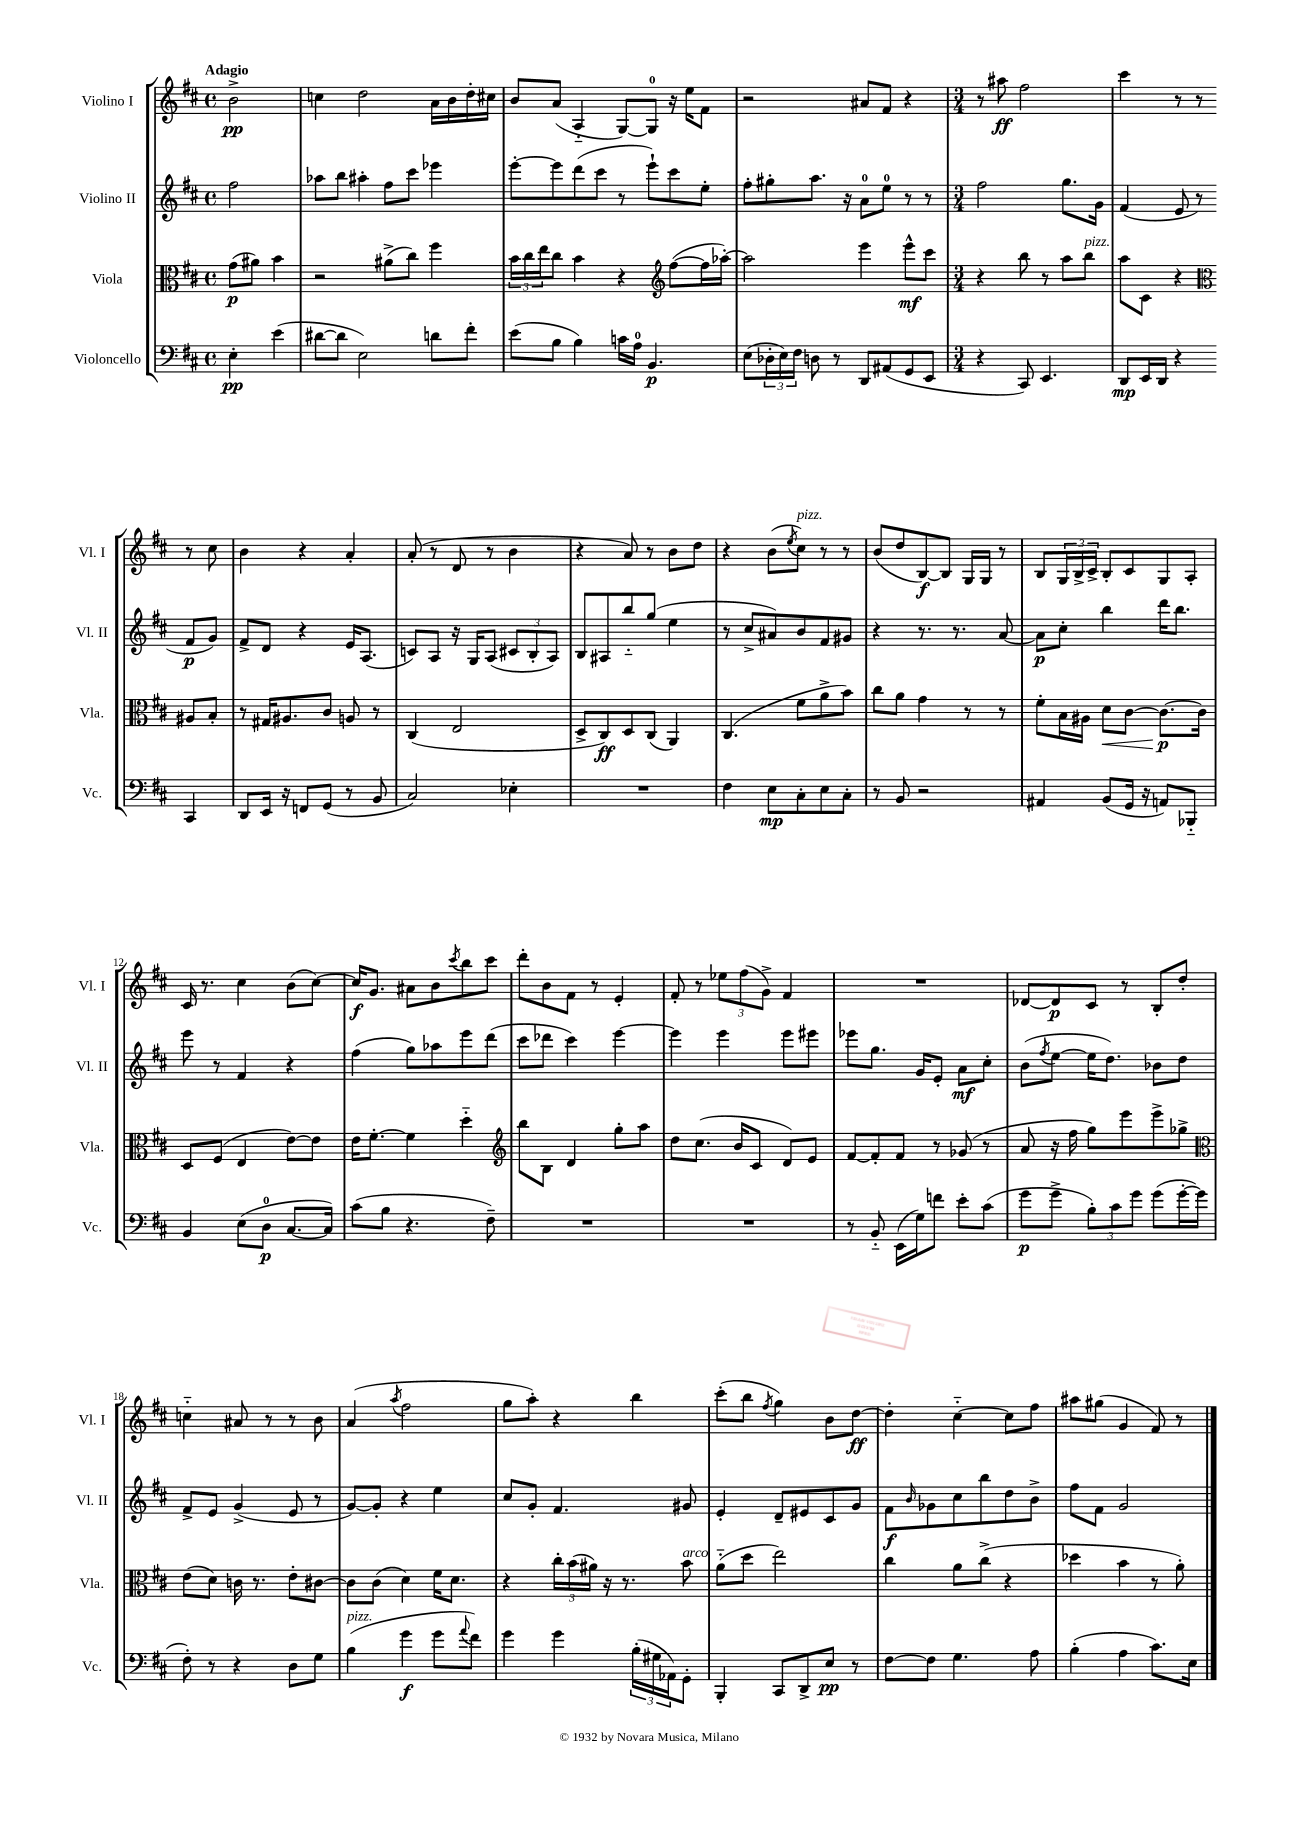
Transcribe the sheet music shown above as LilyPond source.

<<
\new StaffGroup <<
\new Staff = "s0" \with { instrumentName = "Violino I" shortInstrumentName = "Vl. I" } {
    \clef treble \key d \major \defaultTimeSignature \time 4/4 \partial 2 \tempo "Adagio"
    b'2->\pp |
    c''4 d''2 a'16 b'16 d''16-. cis''16 |
    b'8 a'8( a4-_ g8~) g8-0 r16 e''16 fis'8 |
    r2 ais'8 fis'8 r4 |
    \numericTimeSignature \time 3/4 r8 ais''8\ff fis''2 |
    cis'''4 r8 r8 r8 cis''8 |
    b'4 r4 a'4-. |
    a'8-.( r8 d'8 r8 b'4 |
    r4 a'8) r8 b'8 d''8 |
    r4 b'8( \acciaccatura { e''8 } cis''8^\markup { \italic "pizz." }) r8 r8 |
    b'8( d''8 b8~\f) b8 g16 g16 r8 |
    b8 \tuplet 3/2 { g16 b16-> cis'16-> } b8-. cis'8 g8 a8-. |
    cis'16 r8. cis''4 b'8( cis''8~) |
    cis''16\f g'8. ais'8 b'8 \acciaccatura { cis'''8 } b''8 cis'''8 |
    d'''8-. b'8 fis'8 r8 e'4-. |
    fis'8-. r8 \tuplet 3/2 { ees''8 fis''8( g'8->) } fis'4 |
    R2. |
    des'8~ des'8\p cis'8 r8 b8-. d''8-. |
    c''4-_ ais'8 r8 r8 b'8 |
    a'4( \acciaccatura { a''8 } fis''2 |
    g''8 a''8-.) r4 b''4 |
    cis'''8-.( b''8 \acciaccatura { fis''8 } g''4) b'8 d''8~\ff |
    d''4-. cis''4~-_ cis''8 fis''8 |
    ais''8 gis''8( g'4 fis'8) r8 \bar "|." |
}
\new Staff = "s1" \with { instrumentName = "Violino II" shortInstrumentName = "Vl. II" } {
    \clef treble \key d \major \defaultTimeSignature \time 4/4 \partial 2
    fis''2 |
    aes''8 b''8 ais''4-. fis''8 cis'''8 ees'''4 |
    e'''8~-. e'''8 d'''8( cis'''8 r8 e'''8-!) cis'''8 e''8-. |
    fis''8-. gis''8-. a''8. r16 a'8-0 e''8-0 r8 r8 |
    \numericTimeSignature \time 3/4 fis''2 g''8. g'16 |
    fis'4( e'8 r8 fis'8\p g'8) |
    fis'8-> d'8 r4 e'16 a8.( |
    c'8) a8 r16 g16 a8( \tuplet 3/2 { cis'8 b8-. a8) } |
    b8 ais8 b''8-_ g''8( e''4 |
    r8 cis''8-> ais'8) b'8 fis'8 gis'8 |
    r4 r8. r8. a'8~ |
    a'8\p cis''8-. b''4 d'''16 b''8. |
    e'''8 r8 fis'4 r4 |
    fis''4( g''8) aes''8 e'''8 d'''8( |
    cis'''8 des'''8 cis'''4) e'''4~ |
    e'''4 e'''4 e'''8 eis'''8 |
    ees'''8 g''8. g'16 e'8-. a'8\mf cis''8-. |
    b'8( \acciaccatura { fis''8 } e''8~ e''16 d''8.) bes'8 d''8 |
    fis'8-> e'8 g'4->( e'8 r8 |
    g'8~) g'8-. r4 e''4 |
    cis''8 g'8-. fis'4. gis'8 |
    e'4-. d'8-- eis'8 cis'8 g'8 |
    fis'8\f \grace { b'16 } ges'8 cis''8 b''8 d''8 b'8-> |
    fis''8 fis'8 g'2 \bar "|." |
}
\new Staff = "s2" \with { instrumentName = "Viola" shortInstrumentName = "Vla." } {
    \clef alto \key d \major \defaultTimeSignature \time 4/4 \partial 2
    g'8\p( ais'8) b'4 |
    r2 ais'8->( cis''8) fis''4 |
    \tuplet 3/2 { b'16 cis''16 e''16 } cis''8 b'4 r4 \clef treble fis''8~( fis''16 aes''16~-.) |
    aes''2 e'''4 e'''8-^\mf cis'''8 |
    \numericTimeSignature \time 3/4 r4 b''8 r8 a''8 b''8^\markup { \italic "pizz." } |
    a''8 cis'8 r4 \clef alto ais8 b8-. |
    r8 gis16 ais8. cis'8 a8 r8 |
    cis4( e2 |
    d8-> cis8\ff) d8 cis8( a,4) |
    cis4.( fis'8 a'8-> b'8) |
    cis''8 a'8 g'4 r8 r8 |
    fis'8-. b16 ais16 d'8\< cis'8~ cis'8.~\p\! cis'16 |
    d8 fis8( e4 e'8~) e'8 |
    e'16 fis'8.~-. fis'4 d''4-_ |
    \clef treble b''8 b8 d'4 g''8-. a''8 |
    d''8 cis''8.( b'16 cis'8 d'8) e'8 |
    fis'8~ fis'8-. fis'8 r8 ges'8( r8 |
    a'8 r16 fis''16 g''8) e'''8 e'''8-> ges''8-> |
    \clef alto e'8( d'8) c'16 r8. e'8-. cis'8~ |
    cis'8 cis'8( d'4) fis'16 d'8. |
    r4 \tuplet 3/2 { cis''16-. b'16( ais'16) } r16 r8. b'8^\markup { \italic "arco" } |
    a'8-_( d''8 e''2) |
    cis''4 a'8 cis''8->( r4 |
    des''4 b'4 r8 a'8-.) \bar "|." |
}
\new Staff = "s3" \with { instrumentName = "Violoncello" shortInstrumentName = "Vc." } {
    \clef bass \key d \major \defaultTimeSignature \time 4/4 \partial 2
    e4-.\pp e'4( |
    dis'8~ dis'8 e2) d'8 fis'8-. |
    e'8( b8 b4) c'16 a16-0 b,4.\p |
    e8( \tuplet 3/2 { des16-. e16) fis16 } d8 r8 d,8 ais,8( g,8 e,8 |
    \numericTimeSignature \time 3/4 r4 cis,8) e,4. |
    d,8\mp e,16 d,16 r4 cis,4 |
    d,8 e,16 r16 f,8 g,8( r8 b,8 |
    cis2) ees4-. |
    R2. |
    fis4 e8\mp cis8-. e8 cis8-. |
    r8 b,8 r2 |
    ais,4 b,8( g,16 r16 a,8) bes,,8-_ |
    b,4 e8( d8-0\p cis8.~ cis16) |
    cis'8( b8 r4. fis8--) |
    R2. |
    R2. |
    r8 b,8-_ e,16( g16) f'8 e'8-. cis'8( |
    g'8\p g'8-> \tuplet 3/2 { b8-.) cis'8 g'8 } g'8( g'16~-. g'16 |
    fis8-.) r8 r4 d8 g8 |
    b4^\markup { \italic "pizz." }( g'4\f g'8 \appoggiatura { a'8 } fis'8) |
    g'4 g'4 \tuplet 3/2 { b16-.( gis16 aes,16) } g,8-. |
    b,,4-. cis,8 d,8-> e8\pp r8 |
    fis8~ fis8 g4. a8 |
    b4-.( a4 cis'8.) e16 \bar "|." |
}
>>
>>
